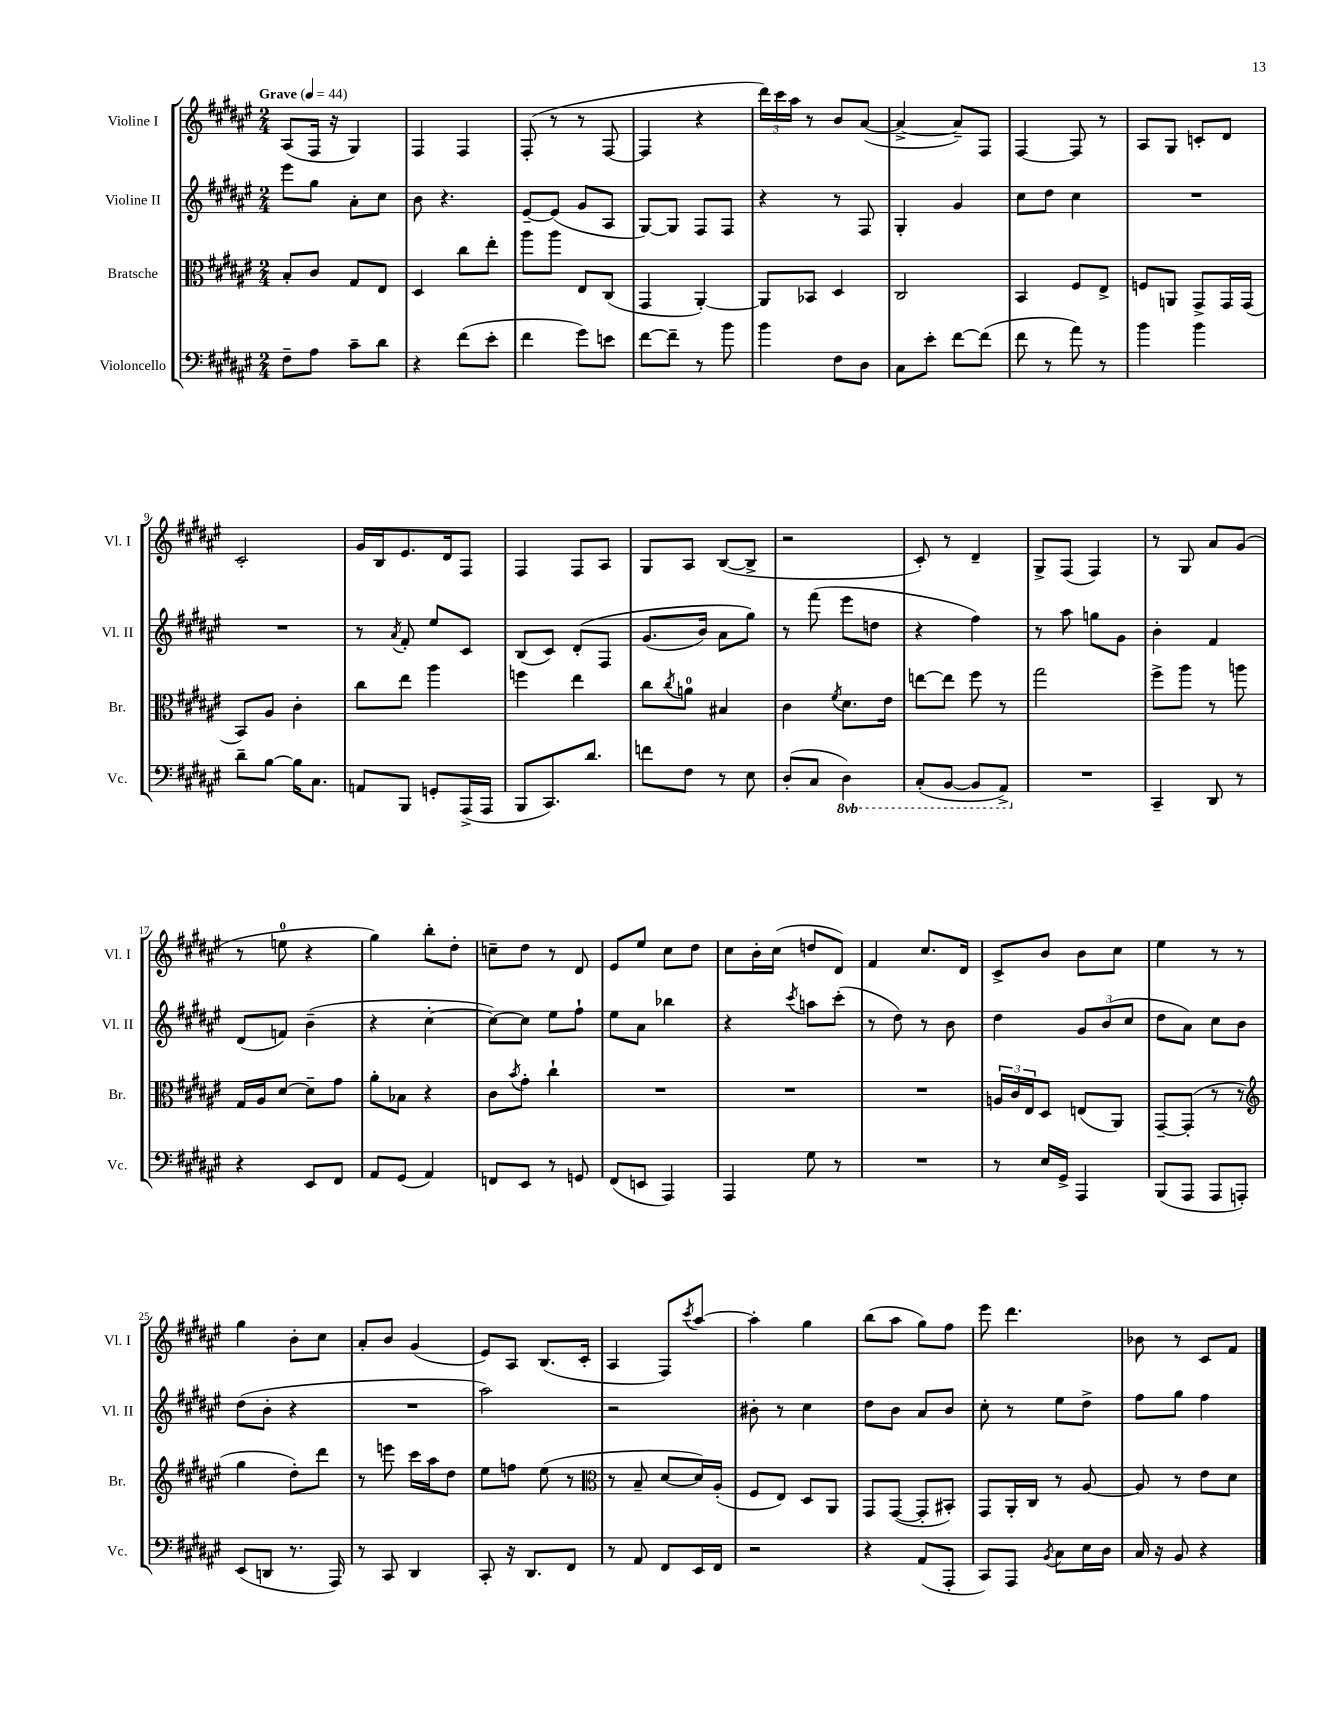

**kern	**kern	**kern	**kern
*part4	*part3	*part2	*part1
*staff4	*staff3	*staff2	*staff1
*I"Violoncello	*I"Bratsche	*I"Violine II	*I"Violine I
*I'Vc.	*I'Br.	*I'Vl. II	*I'Vl. I
*clefF4	*clefC3	*clefG2	*clefG2
*k[f#c#g#d#a#e#]	*k[f#c#g#d#a#e#]	*k[f#c#g#d#a#e#]	*k[f#c#g#d#a#e#]
*M2/4	*M2/4	*M2/4	*M2/4
*MM44	*MM44	*MM44	*MM44
=1	=1	=1	=1
!	!	!	!LO:TX:a:B:t=Grave
8F#~\L	8B'/L	8eee#\L	(8A#/L
8A#\J	8c#/J	8gg#\J	16F#/Jk
.	.	.	16r
8c#~\L	8G#/L	8a#'\L	4G#/)
8d#\J	8E#/J	8cc#\J	.
=2	=2	=2	=2
4r	4D#/	8b\	4F#/
.	.	4.r	.
(8f#\L	8cc#\L	.	4F#/
8e#'\J	8ee#'\J	.	.
=3	=3	=3	=3
4f#\	8aa#\L	[8e#~/L	(8F#'/
.	8aa#\J	(8e#/J]	8r
8g#\L)	8E#/L	8g#/L	8r
8en\J	(8C#/J	8A#/J	[8F#/
=4	=4	=4	=4
[8f#\L	4GG#/	[8G#/L)	4F#/]
8f#~\J]	.	8G#/J]	.
8r	[4AA#'/)	8F#/L	4r
8b\	.	8F#/J	.
=5	=5	=5	=5
4b\	8AA#/L]	4r	24ddd#\LL)
.	.	.	24ccc#\
.	.	.	24aa#\JJ
.	8BB-X/J	.	8r
8F#\L	4D#/	8r	8b/L
8D#\J	.	8F#/	([8a#/J
=6	=6	=6	=6
8C#\L	2C#/	4G#'/	4a#^/_
8e#'\J	.	.	.
[8f#\L	.	4g#/	8a#~/L])
(8f#\J]	.	.	8F#/J
=7	=7	=7	=7
8f#\	4BB/	8cc#\L	[4F#/
8r	.	8dd#\J	.
8a#\)	8F#/L	4cc#\	8F#/]
8r	8E#^/J	.	8r
=8	=8	=8	=8
4b\	8Fn/L	2r	8A#/L
.	8AAn/J	.	8G#/J
4b\	8GG#^/L	.	8cn'/L
.	16GG#/L	.	8d#/J
.	(16GG#/JJ	.	.
!!LO:LB:g=z
=9	=9	=9	=9
8d#~\L	8BB/L)	2r	2c#'/
[8B\J	8A#/J	.	.
16B\KL]	4c#'\	.	.
8.C#\J	.	.	.
=10	=10	=10	=10
8AAn/L	8cc#\L	8r	16g#/LL
.	.	.	16B/J
.	.	8qa#/	.
8BBB/J	8ee#\J	8f#'/	8.e#/
8GGn'/L	4aa#\	8ee#/L	.
.	.	.	16d#/k
(16AAA#^/L	.	8c#/J	8F#/J
16AAA#/JJ	.	.	.
=11	=11	=11	=11
8BBB/L	4ffn\	(8B/L	4F#/
8.CC#/)	.	8c#/J)	.
.	4ee#\	(8d#'/L	8F#/L
8.d#/J	.	.	.
.	.	8F#/J	8A#/J
=12	=12	=12	=12
8fn\L	8cc#\L	(8.g#/L	8G#/L
.	8qcc#/	.	.
8F#\J	8an\J	.	8A#/J
.	.	16b/Jk)	.
8r	4B#X/	8a#\L	([8B/L
8E#\	.	8gg#\J)	8B^/J]
=13	=13	=13	=13
(8D#'/L	4c#\	8r	2r
8C#/J	.	(8fff#\	.
.	8qf#/	.	.
*8ba	*	*	*
4DD#\)	8.d#\L	8eee#\L	.
.	.	8ddn\J	.
.	16e#\Jk	.	.
=14	=14	=14	=14
(8CC#'/L	[8een\L	4r	8c#'/)
[8BBB/J	8ee\J]	.	8r
8BBB/L]	8ff#\	4ff#\)	4d#~/
8AAA#^/J)	8r	.	.
=15	=15	=15	=15
*X8ba	*	*	*
2r	2gg#\	8r	8G#^/L
.	.	8aa#\	(8F#/J
.	.	8ggn\L	4F#/)
.	.	8g#\J	.
=16	=16	=16	=16
4CC#~/	8ff#^\L	4b'\	8r
.	8aa#\J	.	8G#/
8DD#/	8r	4f#/	8a#/L
8r	8aan\	.	(8g#/J
!!LO:LB:g=z
=17	=17	=17	=17
4r	16G#/LL	(8d#/L	8r
.	16A#/J	.	.
.	[8d#/J	8fn/J)	8een\
8EE#/L	8d#~\L]	(4b~\	4r
8FF#/J	8g#\J	.	.
=18	=18	=18	=18
8AA#/L	8a#'\L	4r	4gg#\)
(8GG#/J	8B-X\J	.	.
4AA#/)	4r	[4cc#'\	8bb'\L
.	.	.	8dd#'\J
=19	=19	=19	=19
8FFn/L	8c#\L	8cc#\L_)	8ccn~\L
.	8qb/	.	.
8EE#/J	8g#'\J	8cc#\J]	8dd#\J
8r	4cc#`\	8ee#\L	8r
8GGn/	.	8ff#`\J	8d#/
=20	=20	=20	=20
(8FF#/L	2r	8ee#\L	8e#/L
8EEn/J	.	8a#\J	8ee#/J
4AAA#/)	.	4bb-X\	8cc#\L
.	.	.	8dd#\J
=21	=21	=21	=21
4AAA#/	2r	4r	8cc#\L
.	.	.	16b'\L
.	.	.	(16cc#\JJ
.	.	8qccc#/	.
8G#\	.	8aan\L	8ddn/L
8r	.	(8ccc#'\J	8d#/J)
=22	=22	=22	=22
2r	2r	8r	4f#/
.	.	8dd#\)	.
.	.	8r	8.cc#/L
.	.	8b\	.
.	.	.	16d#/Jk
=23	=23	=23	=23
8r	24An/LL	4dd#\	8c#^/L
.	24c#/	.	.
.	24E#/J	.	.
16E#/LL	8D#/J	.	8b/J
16GG#^/JJ	.	.	.
4AAA#/	(8En/L	12g#/L	8b\L
.	.	(12b/	.
.	8AA#/J)	.	8cc#\J
.	.	12cc#/J	.
=24	=24	=24	=24
(8BBB/L	[8GG#~/L	8dd#\L	4ee#\
8AAA#/J	(8GG#'/J]	8a#\J)	.
8AAA#/L	8r	8cc#\L	8r
8AAAn'/J)	8r	8b\J	8r
!!LO:LB:g=z
=25	=25	=25	=25
*	*clefG2	*	*
(8EE#/L	4gg#\	(8dd#\L	4gg#\
8DDn/J	.	8b'\J	.
8.r	8dd#'\L)	4r	8b'\L
.	8ddd#\J	.	8cc#\J
16AAA#/)	.	.	.
=26	=26	=26	=26
8r	8r	2r	8a#'/L
8CC#/	8eeen\	.	8b/J
4DD#/	16ccc#\LL	.	(4g#/
.	16aa#\J	.	.
.	8dd#\J	.	.
=27	=27	=27	=27
8CC#'/	8ee#\L	2aa#\)	8e#/L)
16r	8ffn\J	.	8A#/J
8.DD#/L	.	.	.
.	(8ee#\	.	(8.B/L
8FF#/J	8r	.	.
.	.	.	16c#'/Jk
=28	=28	=28	=28
*	*clefC3	*	*
8r	8r	2r	4A#/
8AA#/	8B~/	.	.
8FF#/L	[8d#/L	.	8F#/L)
.	.	.	8qccc#/
16EE#/L	16d#/L])	.	[8aa#/J
16FF#/JJ	(16A#'/JJ	.	.
=29	=29	=29	=29
2r	8F#/L	8b#X'\	4aa#'\]
.	8E#/J)	8r	.
.	8D#/L	4cc#\	4gg#\
.	8AA#/J	.	.
=30	=30	=30	=30
4r	8GG#/L	8dd#\L	(8bb\L
.	([8GG#/J	8b\J	8aa#\J
(8AA#/L	8GG#'/L]	8a#/L	8gg#\L)
8AAA#'/J	8BB#X'/J)	8b/J	8ff#\J
=31	=31	=31	=31
8CC#/L)	8GG#/L	8cc#'\	8eee#\
8AAA#/J	16AA#'/L	8r	4.ddd#\
.	16C#/JJ	.	.
8qBB/	.	.	.
8C#\L	8r	8ee#\L	.
16E#\L	[8A#/	8dd#^\J	.
16D#\JJ	.	.	.
=32	=32	=32	=32
16C#/	8A#/]	8ff#\L	8b-X\
16r	.	.	.
8BB/	8r	8gg#\J	8r
4r	8e#\L	4ff#\	8c#/L
.	8d#\J	.	8f#/J
==	==	==	==
*-	*-	*-	*-
